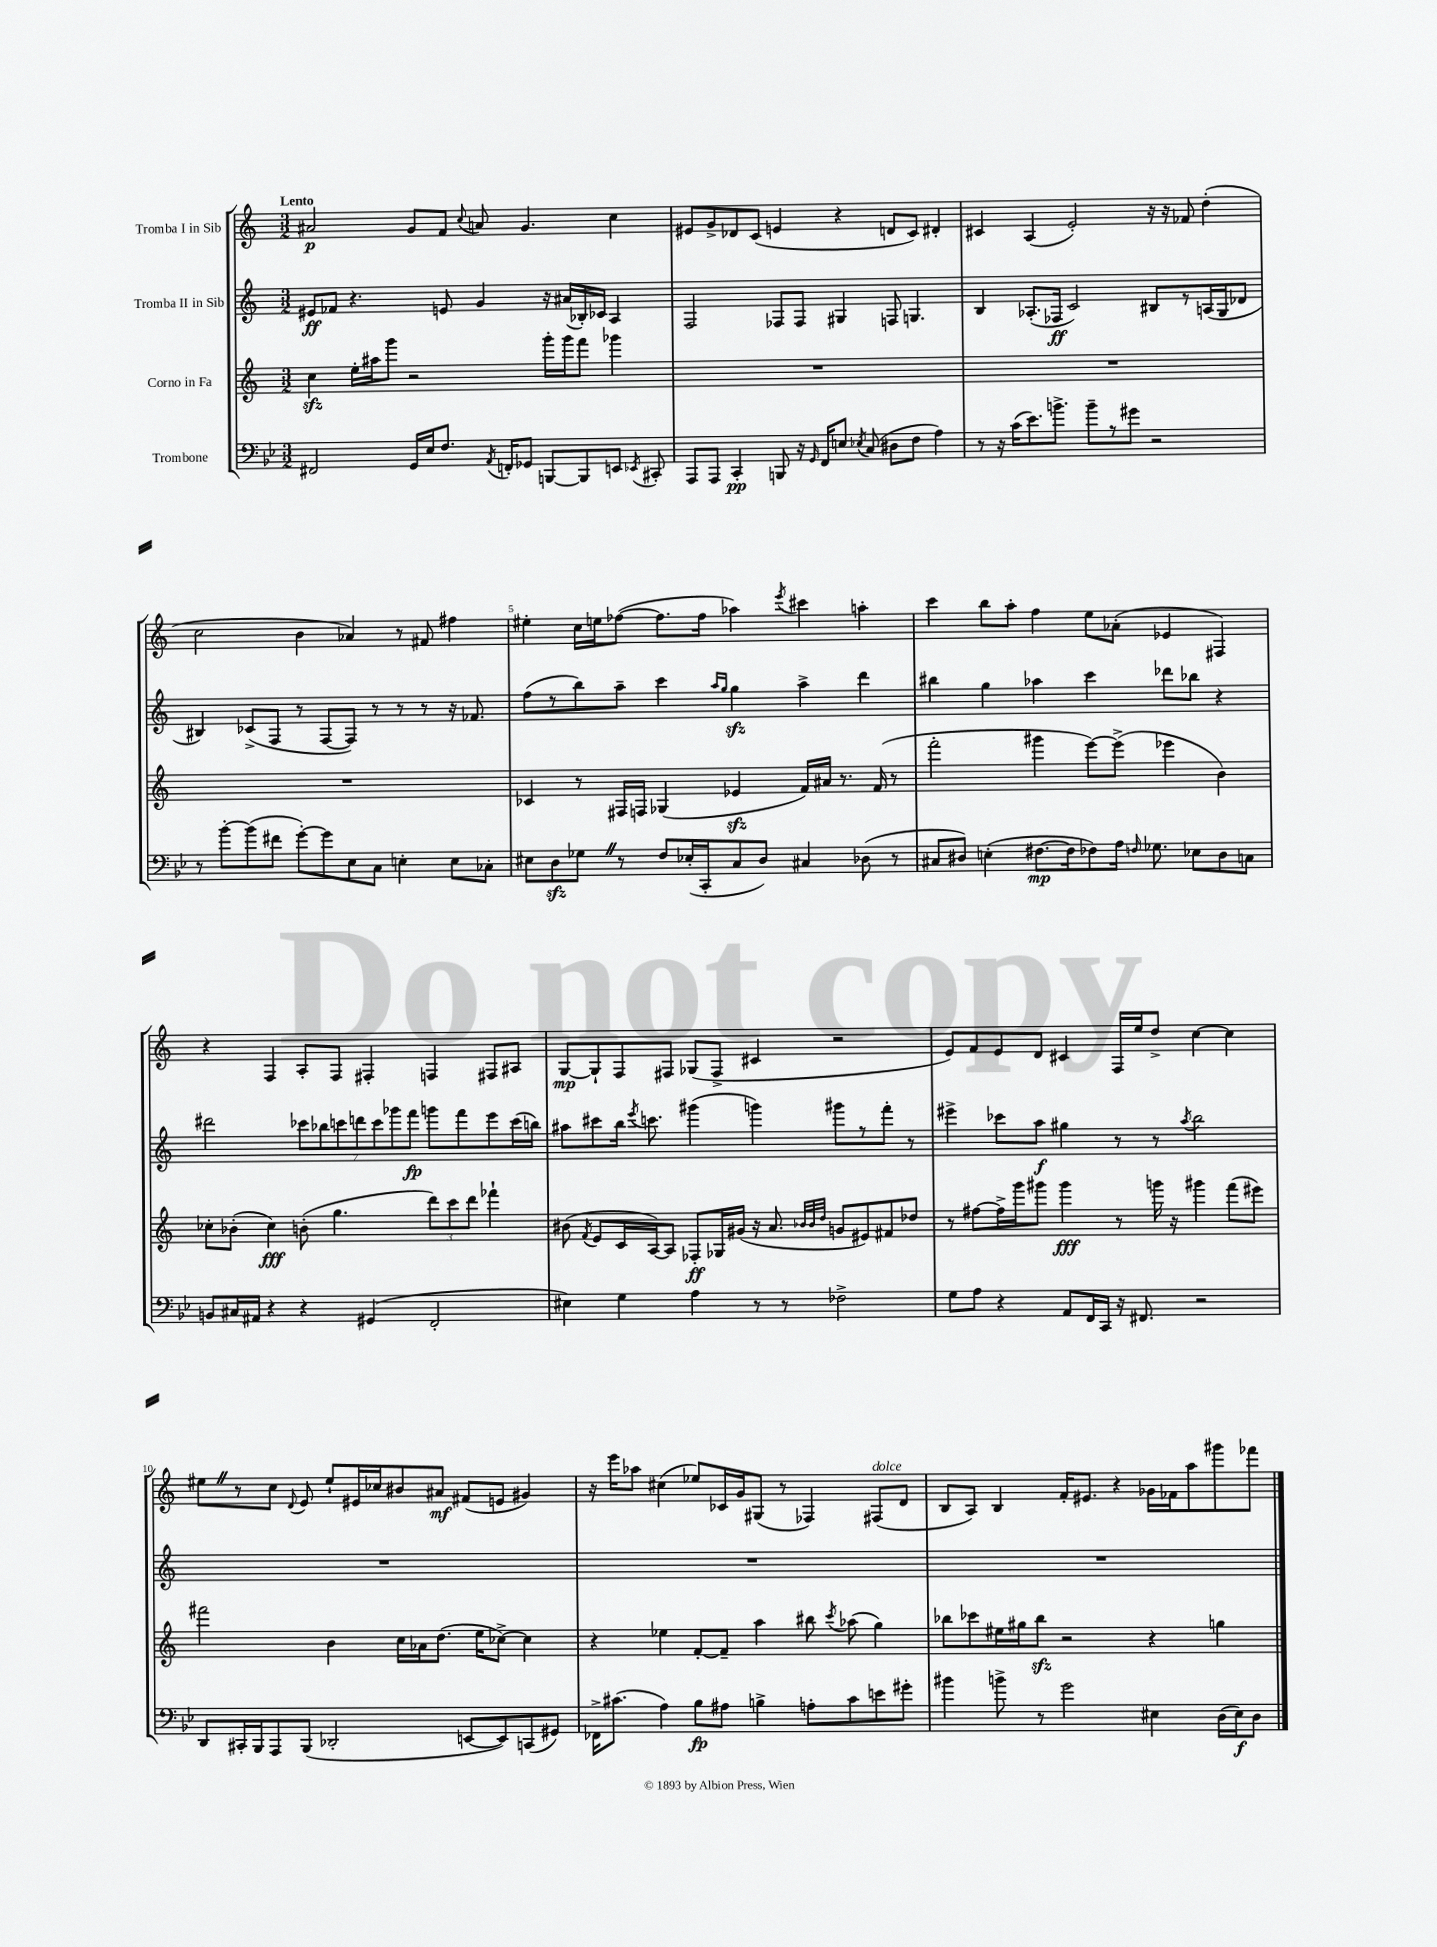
<<
\new StaffGroup <<
\new Staff = "s0" \with { instrumentName = "Tromba I in Sib" } {
    \clef treble \key c \major \numericTimeSignature \time 3/2 \tempo "Lento"
    \autoBeamOff ais'2\p g'8[ f'8] \appoggiatura { c''8 } a'8 g'4. c''4 |
    eis'8[ g'8-> des'8 c'8]( e'4 r4 d'8[ c'8]) dis'4-. |
    cis'4 a4( e'2-.) r16 r16 fes'8 d''4-.( |
    c''2 b'4 aes'4) r8 fis'8 fis''4 |
    eis''4-. c''16[ e''16 fes''8]~( fes''8.[ fes''16] aes''4) \acciaccatura { e'''8 } cis'''4 a''4-. |
    c'''4 b''8[ a''8]-. f''4 e''8[ aes'8]-.( ees'4 fis4) |
    r4 f4 a8[-. f8] fis4-. f4 fis8[ ais8] |
    g8[~\mp g8-! f8 fis8] ges8[( fis8]-> cis'4 r2 |
    e'8[) f'8 e'8 d'8] cis'4 f16[ e''16 d''8]-> c''4~ c''4 |
    eis''8[ \once \override BreathingSign.text = \markup { \musicglyph "scripts.caesura.straight" } \breathe r8 c''8] \appoggiatura { d'8 } e'8 eis''8[-! eis'16 ces''16 bis'8 ais'8]\mf fis'8[( e'8] gis'4) |
    r16 e'''16[ aes''8] cis''4( ees''8[) ces'16 g'16 gis8]( r8 fes4) fis8[^\markup { \italic "dolce" }( d'8] |
    b8[ a8]) b4 f'16[-. eis'8.] r4 ges'16[ fes'16 a''8 gis'''8 fes'''8] \bar "|." |
}
\new Staff = "s1" \with { instrumentName = "Tromba II in Sib" } {
    \clef treble \key c \major \numericTimeSignature \time 3/2
    \autoBeamOff eis'8[\ff fes'8] r4. e'8 g'4 r16 ais'16[( bes16-.) ces'16] a4 |
    f2 fes8[ fes8] gis4 f8 g4. |
    b4 aes8.[-.( fes16]\ff c'2) bis8[ r8 a16( g16 des'8] |
    bis4) ces'8[->( f8] r8 f8[~ f8]) r8 r8 r8 r16 fes'8. |
    f''8[( r8 b''8) a''8]-- c'''4 \grace { a''16[ g''16] } g''4\sfz a''4-> d'''4 |
    bis''4 g''4 aes''4 c'''4 des'''8[ bes''8] r4 |
    dis'''2 \tuplet 7/4 { ces'''8[ bes''8 c'''8 d'''8 c'''8 ges'''8 f'''8]\fp } g'''8[ f'''8 e'''8 c'''16( b''16]) |
    ais''8[ cis'''8 b''16] \acciaccatura { e'''8 } c'''8. gis'''4( g'''4) gis'''8[ r8 f'''8]-. r8 |
    eis'''4-> ces'''8[ a''8]\f gis''4 r8 r8 \acciaccatura { a''8 } b''2 |
    R1. |
    R1. |
    R1. \bar "|." |
}
\new Staff = "s2" \with { instrumentName = "Corno in Fa" } {
    \clef treble \key c \major \numericTimeSignature \time 3/2
    \autoBeamOff c''4\sfz e''16[-. ais''16 g'''8] r2 g'''16[-. g'''16 f'''8] ges'''4 |
    R1. |
    R1. |
    R1. |
    ces'4 r8 fis16[ f16] ges4( ees'4\sfz f'16[) ais'16] r8. f'16( r8 |
    f'''2-. gis'''4 e'''8[~) e'''8]->( ees'''4 b'4) |
    ces''8[-. bes'8]-.( ces''4\fff) b'8-.( g''4. \tuplet 3/2 { d'''8[) c'''8 d'''8] } fes'''4-! |
    bis'8( \acciaccatura { f'8 } e'8[ c'16 a16~) a8] fes8[-.\ff ges16 gis'16]( r16 a'8. \grace { bes'32[ bes'32 d''32] } g'8[ eis'8) fis'8 des''8] |
    r8 fis''8[~ fis''16-> g'''16 gis'''8] gis'''4\fff r8 g'''16 r16 gis'''4 f'''8[( eis'''8]) |
    fis'''2 b'4 c''16[ aes'16 d''8.]( e''16[ ces''8]~->) ces''4 |
    r4 ees''4 f'8[~-. f'8]-- a''4 bis''8 \acciaccatura { c'''8 } aes''8( g''4) |
    bes''8[ ces'''8 eis''16 gis''16 bes''8]\sfz r2 r4 g''4 \bar "|." |
}
\new Staff = "s3" \with { instrumentName = "Trombone" } {
    \clef bass \key bes \major \numericTimeSignature \time 3/2
    \autoBeamOff fis,2 g,16[ ees16 f8.] \acciaccatura { a,8 } f,16[-. ges,8] b,,8[~ b,,8 e,8] \acciaccatura { ees,8 } cis,8-. |
    a,,8[ a,,8] c,4-.\pp b,,8 r16 \grace { g,16 } f,16[ e8] \acciaccatura { ees8 } c8( dis8[ f8] a4) |
    r8 r16 c'16[( ees'8.) b'8.]-> b'8[-- r8 gis'8] r2 |
    r8 bes'8[~-. bes'8( fis'8] g'8[~-.) g'8 ees8 c8] e4-. e8[ ces8]-. |
    eis8[ d8\sfz ges8] \once \override BreathingSign.text = \markup { \musicglyph "scripts.caesura.straight" } \breathe r8 f8[ ees16-.( c,16-. c8 d8]) cis4 des8( r8 |
    cis8[ dis8]) e4-.( fis8.[~\mp fis16 fes8) a16] \grace { f16 } ges8. ees8[ dis8 c8] |
    b,8[ cis16 ais,16] r4 r4 gis,4( f,2-. |
    eis4) g4 a4 r8 r8 fes2-> |
    g8[ a8] r4 a,8[ f,16 c,16] r16 fis,8. r2 |
    d,8[ cis,16-. bes,,16 a,,8 bes,,8]( des,2-. e,8[~ e,8) c,8( gis,8]) |
    fes,16[-> cis'8.]( a4) bes8[\fp ais8] b4-> a8[-. cis'8 e'8 gis'8]-. |
    bis'4 b'8-> r8 g'2 eis4 d16[( eis16\f) d8] \bar "|." |
}
>>
>>
\layout { \context { \Score \override BarNumber.break-visibility = ##(#f #t #t) barNumberVisibility = #(every-nth-bar-number-visible 5) } }
